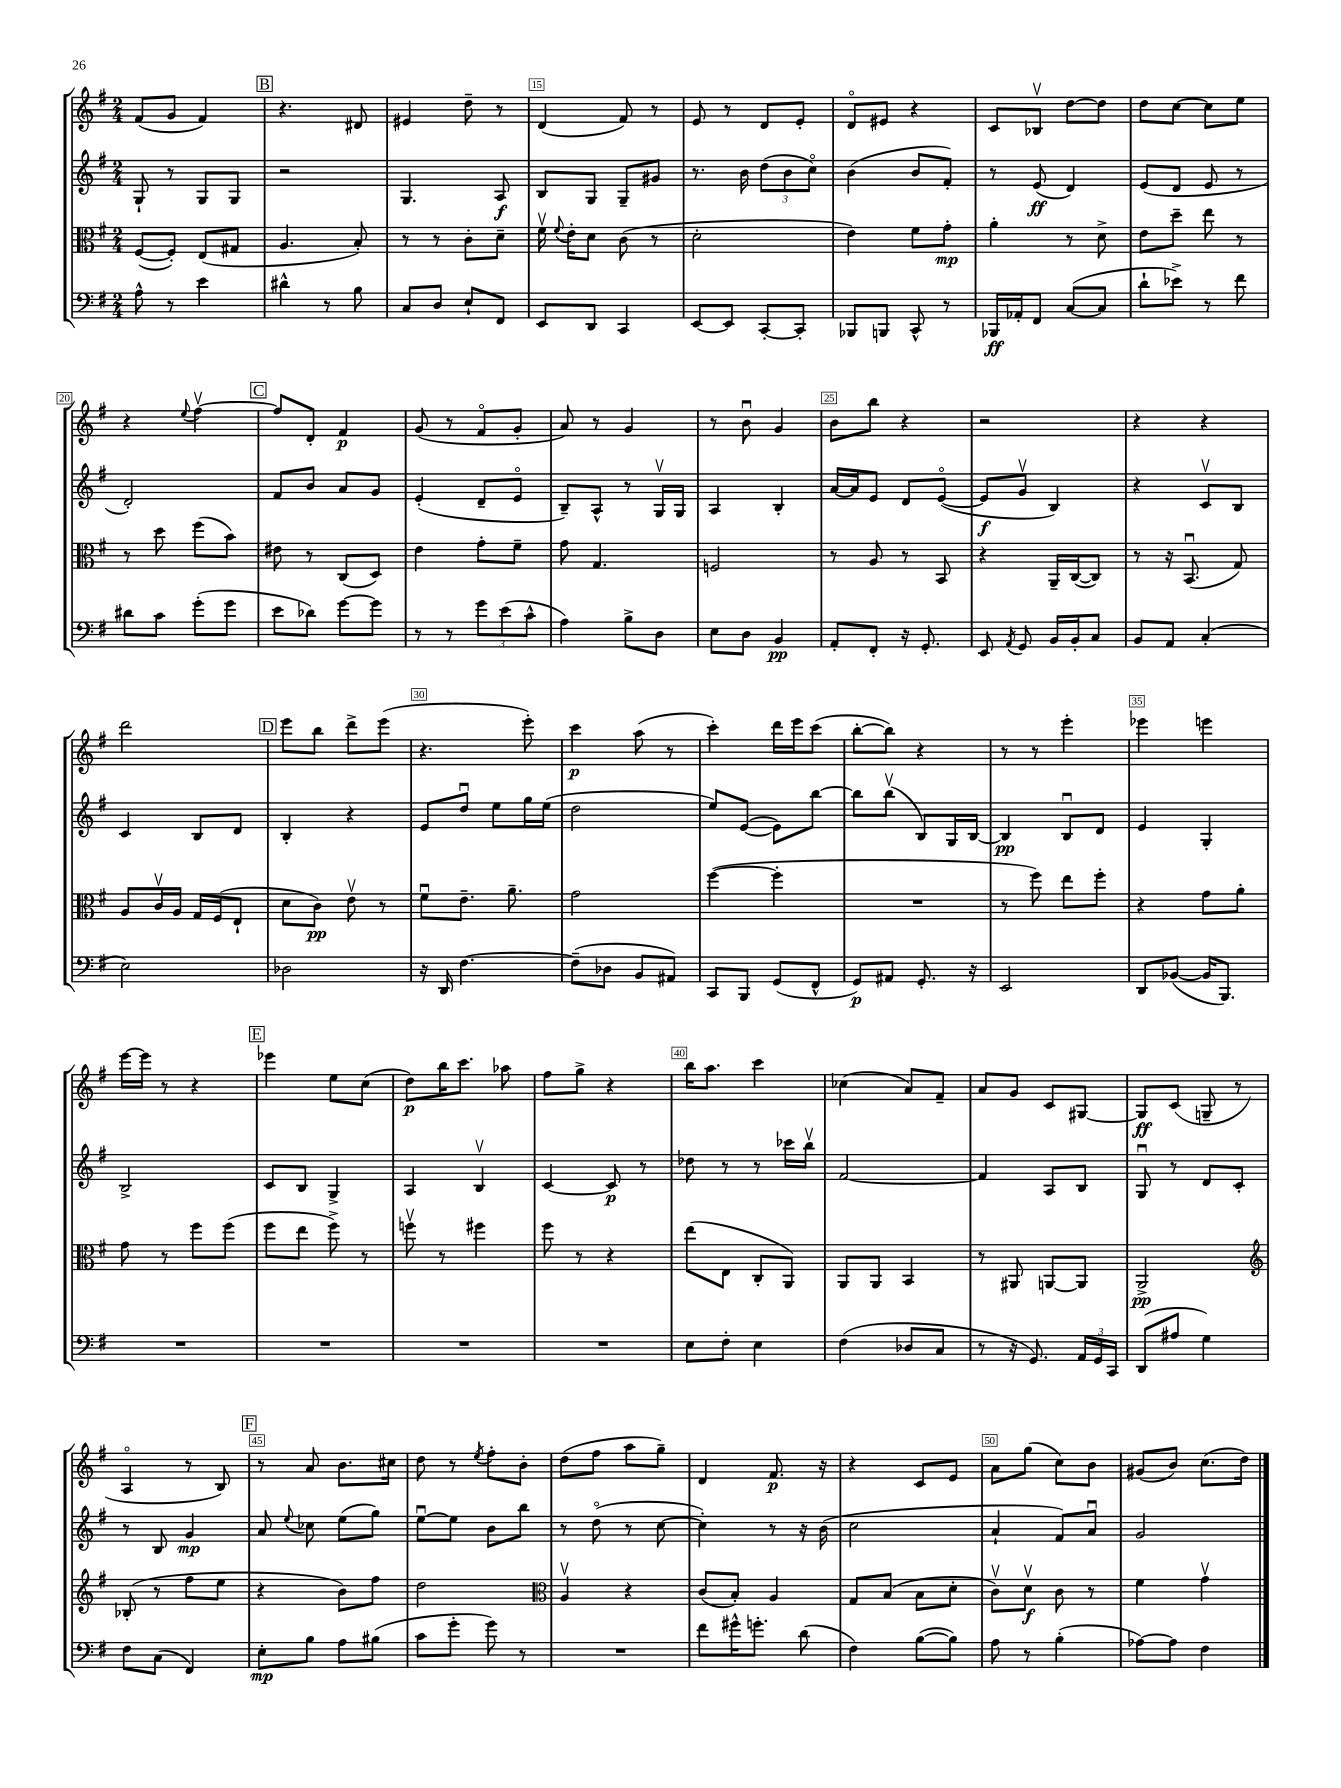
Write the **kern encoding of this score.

**kern	**kern	**kern	**kern
*staff4	*staff3	*staff2	*staff1
*clefF4	*clefC3	*clefG2	*clefG2
*k[f#]	*k[f#]	*k[f#]	*k[f#]
*M2/4	*M2/4	*M2/4	*M2/4
8A^^	([8F#	8G`	(8f#
8r	8F#'])	8r	8g
4e	(8E	8G	4f#)
.	8G#	8G	.
=	=	=	=
4d#^^	4.A	2r	4.r
8r	.	.	.
8B	8B')	.	8d#
=	=	=	=
8C	8r	4.G	4e#
8D	8r	.	.
8E`	8c'	.	8dd~
8FF#	8d~	8A	8r
=	=	=	=
8EE	16f#v	8B	(4d
.	8qqf#	.	.
.	16e'	.	.
8DD	8d	8G	.
4CC	(8c	8G~	8f#)
.	8r	8g#	8r
=	=	=	=
[8EE	2d'	8.r	8e
8EE]	.	.	8r
.	.	16b	.
[8CC'	.	(12dd	8d
.	.	12b	.
8CC']	.	.	8e'
.	.	12cco)	.
=	=	=	=
8BBB-	4e)	(4b	8do
8BBB	.	.	8e#
8CC^^	8f#	8b	4r
8r	8g'	8f#')	.
=	=	=	=
16BBB-	4a'	8r	8c
16AA-'	.	.	.
8FF#	.	(8e	8B-v
([8C	8r	4d)	[8dd
8C]	8d^	.	8dd]
=	=	=	=
8d`	8e	(8e	8dd
8e-^)	8dd~	8d	[8cc
8r	8ee	8e	8cc]
8f#	8r	8r	8ee
=	=	=	=
8d#	8r	2d')	4r
8c	8dd	.	.
.	.	.	8qqee
(8g'	(8ff#	.	[4ff#v
8g	8b)	.	.
=	=	=	=
8e	8e#	8f#	8ff#]
8d-)	8r	8b	8d'
[8g	(8C	8a	4f#
8g]	8D)	8g	.
=	=	=	=
8r	4e	(4e'	(8g
8r	.	.	8r
12g	8g'	8d~	8f#o
(12e	.	.	.
.	8f#~	8eo	8g'
12c^^	.	.	.
=	=	=	=
4A)	8g	8B~)	8a)
.	4.G	8A^^	8r
8B^	.	8r	4g
8D	.	16Gv	.
.	.	16G	.
=	=	=	=
8E	2F	4A	8r
8D	.	.	8bu
4BB	.	4B'	4g
=	=	=	=
8AA'	8r	[16a	8b
.	.	16a]	.
8FF#'	8A	8e	8bb
16r	8r	8d	4r
8.GG'	.	.	.
.	8BB	([8eo	.
=	=	=	=
8EE	4r	8e]	2r
8qAA	.	.	.
8GG	.	8gv	.
16BB	16AA~	4B)	.
16BB'	([16C	.	.
8C	8C])	.	.
=	=	=	=
8BB	8r	4r	4r
8AA	16r	.	.
.	(8.BBu	.	.
(4C'	.	8cv	4r
.	8G)	8B	.
=	=	=	=
2E)	8A	4c	2ddd
.	16cv	.	.
.	16A	.	.
.	16G	8B	.
.	(16F#	.	.
.	8E`	8d	.
=	=	=	=
2D-	8d	4B'	8eee
.	8c)	.	8bb
.	8ev	4r	8ddd^
.	8r	.	(8eee
=	=	=	=
16r	8f#u	8e	4.r
16DD	.	.	.
[4.F#	8.e~	8ddu	.
.	.	8ee	.
.	8.a~	.	.
.	.	16gg	8eee')
.	.	(16ee	.
=	=	=	=
(8F#~]	2g	2dd	4ccc
8D-	.	.	.
8BB	.	.	(8aa
8AA#)	.	.	8r
=	=	=	=
8CC	([4ff#	8ee)	4ccc')
8BBB	.	([8e	.
(8GG	4ff#']	8e])	16ddd
.	.	.	16eee
8FF#^^	.	[8bb	(8ccc
=	=	=	=
8GG)	2r	8bb]	[8bb'
8AA#	.	(8bbv	8bb])
8.GG'	.	8B)	4r
.	.	16G	.
16r	.	[16B	.
=	=	=	=
2EE	8r	4B]	8r
.	8ff#)	.	8r
.	8ee	8Bu	4eee'
.	8ff#'	8d	.
=	=	=	=
8DD	4r	4e	4eee-
([8BB-	.	.	.
16BB-]	8g	4G'	4eee
8.BBB)	.	.	.
.	8a'	.	.
=	=	=	=
2r	8g	2B^	[16eee
.	.	.	16eee]
.	8r	.	8r
.	8ff#	.	4r
.	(8ff#	.	.
=	=	=	=
2r	8ff#	8c	4eee-
.	8ee	8B	.
.	8ff#^)	4G^	8ee
.	8r	.	(8cc
=	=	=	=
2r	8ffv	4A	8dd)
.	8r	.	16bb
.	.	.	8.ccc
.	4ff#	4Bv	.
.	.	.	8aa-
=	=	=	=
2r	8ff#	[4c	8ff#
.	8r	.	8gg^
.	4r	8c]	4r
.	.	8r	.
=	=	=	=
8E	(8ee	8dd-	16bb
.	.	.	8.aa
8F#'	8E	8r	.
4E	8C'	8r	4ccc
.	8AA)	16ccc-	.
.	.	16bbv	.
=	=	=	=
(4F#	8AA	[2f#	(4cc-
.	8AA	.	.
8D-	4BB	.	8a)
8C	.	.	8f#~
=	=	=	=
8r	8r	4f#]	8a
16r	8AA#	.	8g
8.GG)	.	.	.
.	[8AA	8A	8c
24AA	8AA]	8B	[8G#
24GG	.	.	.
24CC	.	.	.
=	=	=	=
(8DD	2AA^	8Gu	8G#]
8A#	.	8r	(8c
4G)	.	8d	8G~
.	.	8c'	8r
=	=	=	=
*	*clefG2	*	*
8F#	(8B-'	8r	4Ao
(8C	8r	8B	.
4FF#)	8ff#	4g	8r
.	8ee	.	8B)
=	=	=	=
8E'	4r	8a	8r
.	.	8qqee	.
8B	.	8cc-	8a
8A	8b)	(8ee	8.b
(8B#	8ff#	8gg)	.
.	.	.	16cc#
=	=	=	=
8c	2dd	[8eeu	8dd
8g'	.	8ee]	8r
.	.	.	8qee
8g)	.	8b	8ff#'
8r	.	8bb	8b'
=	=	=	=
*	*clefC3	*	*
2r	4Av	8r	(8dd
.	.	(8ddo	8ff#
.	4r	8r	8aa
.	.	[8cc	8gg~)
=	=	=	=
8f#	(8c	4cc'])	4d
16g#^^	8B')	.	.
8.g'	.	.	.
.	4A	8r	8.f#
(8d	.	16r	.
.	.	(16b	16r
=	=	=	=
4F#)	8G	2cc	4r
.	(8B	.	.
([8B	8B	.	8c
8B])	8d'	.	8e
=	=	=	=
8A	8cv)	4a`	8a
8r	8dv	.	(8gg
(4B'	8c	8f#)	8cc)
.	8r	8au	8b
=	=	=	=
[8A-)	4f#	2g	(8g#
8A-]	.	.	8b)
4F#	4gv	.	(8.cc
.	.	.	16dd)
==	==	==	==
*-	*-	*-	*-
